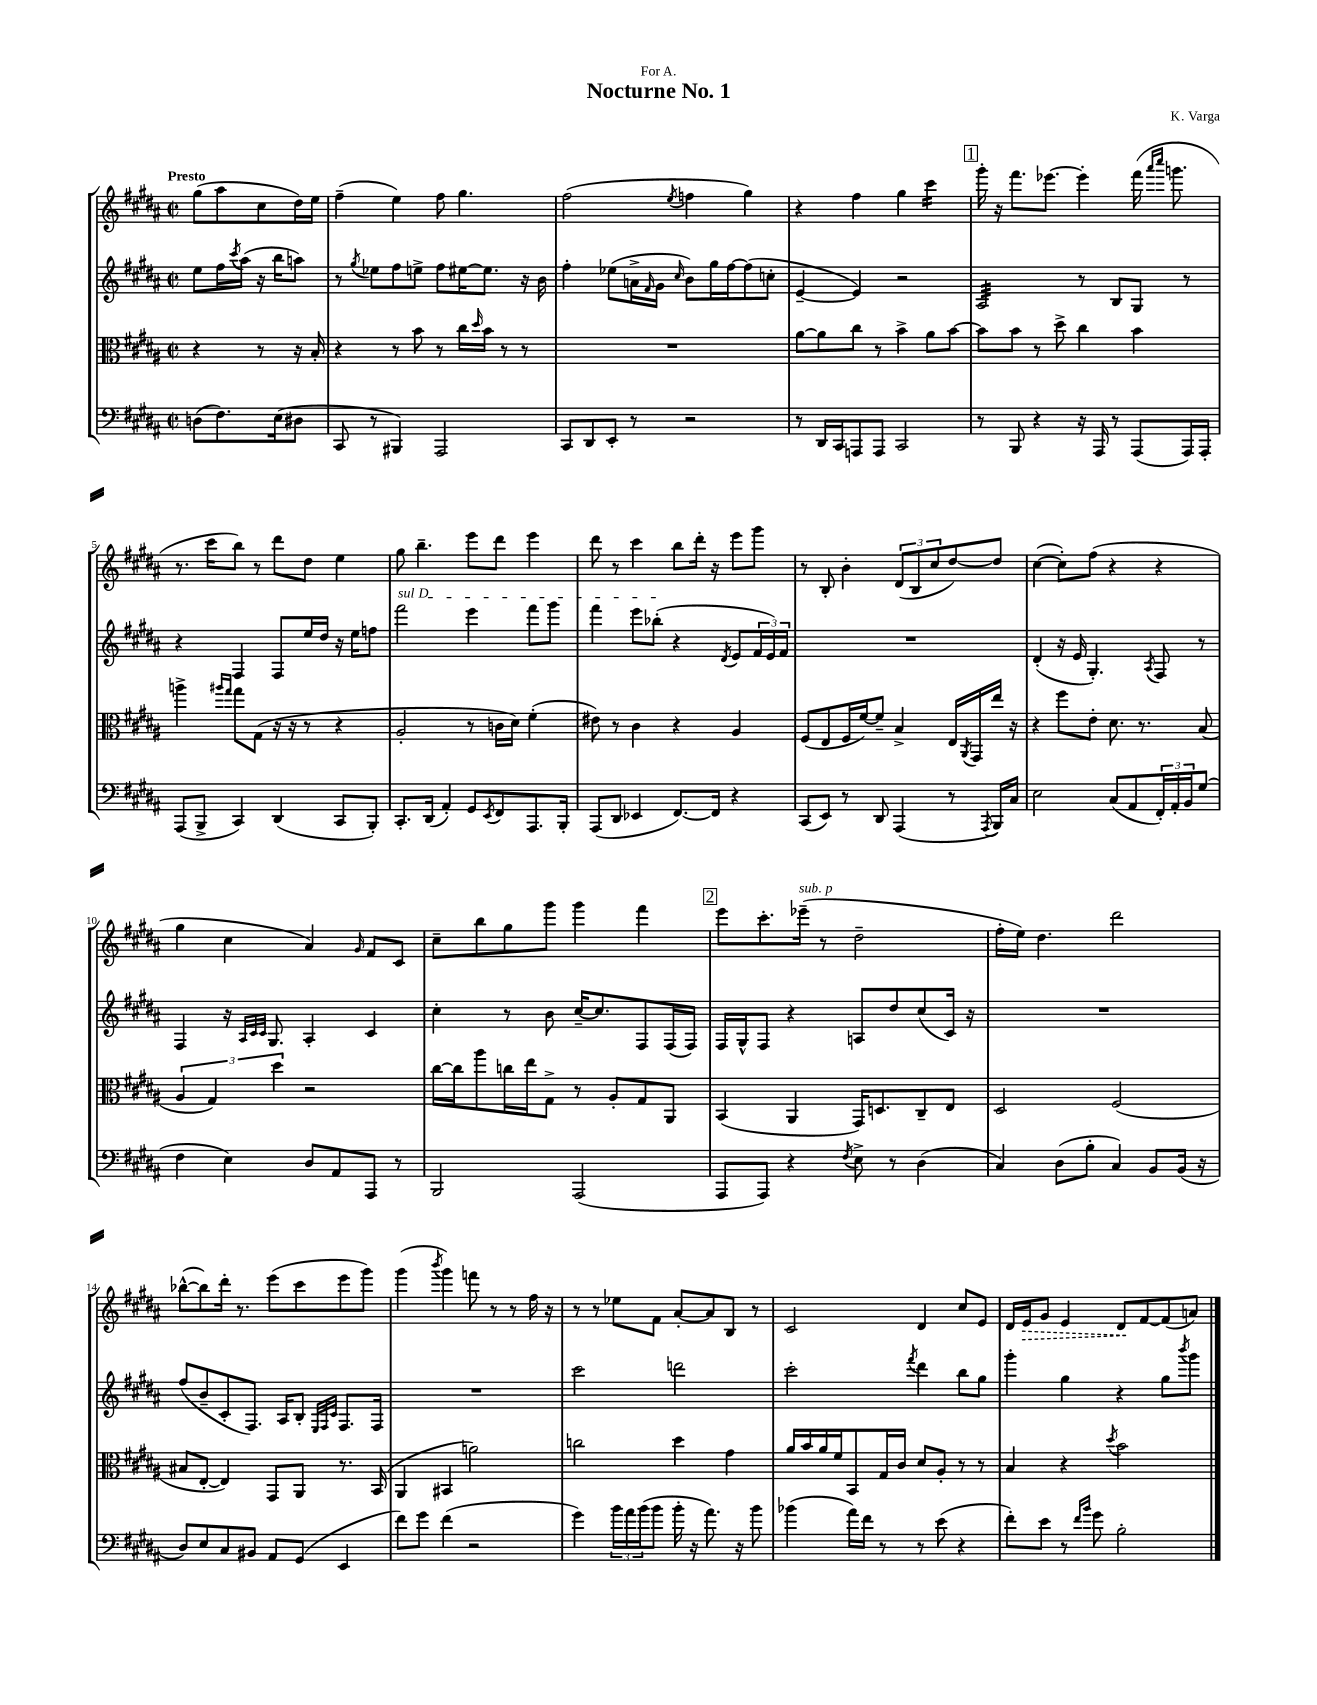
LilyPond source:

\header { title = "Nocturne No. 1" composer = "K. Varga" dedication = "For A." }
<<
\new StaffGroup <<
\new Staff = "s0" {
    \clef treble \key b \major \defaultTimeSignature \time 2/2 \partial 2 \tempo "Presto"
    gis''8( ais''8 cis''8 dis''16) e''16 |
    fis''4--( e''4) fis''8 gis''4. |
    fis''2( \acciaccatura { e''8 } f''4 gis''4) |
    r4 fis''4 gis''4 cis'''4:16 |
    \mark \markup { \box "1" } gis'''16-. r16 fis'''8. ees'''8.~ ees'''4-. fis'''16( \grace { ais'''16 cis''''16 } g'''8. |
    r8. cis'''16 b''8) r8 dis'''8 dis''8 e''4 |
    gis''8 b''4.-- e'''8 dis'''8 e'''4 |
    dis'''8 r8 cis'''4 b''8 dis'''16-. r16 e'''8 gis'''8 |
    r8 b8-. b'4-. \tuplet 3/2 { dis'8( b8 cis''8 } dis''8~) dis''8 |
    cis''4~( cis''8-.) fis''8( r4 r4 |
    gis''4 cis''4 ais'4) \grace { gis'16 } fis'8 cis'8 |
    cis''8-- b''8 gis''8 gis'''8 gis'''4 fis'''4 |
    \mark \markup { \box "2" } e'''8 cis'''8.-. ees'''16--^\markup { \italic "sub. p" }( r8 dis''2-- |
    fis''16-. e''16) dis''4. dis'''2 |
    bes''8~-^( bes''8) dis'''16-. r8. e'''8( cis'''8 e'''8 gis'''8) |
    gis'''4( \acciaccatura { b'''8 } gis'''4) f'''8 r8 r8 fis''16 r16 |
    r8 r8 ees''8 fis'8 ais'8~-. ais'8 b8 r8 |
    cis'2 dis'4 cis''8 e'8 |
    dis'16 \once \override Hairpin.style = #'dashed-line e'16\> gis'8 e'4 dis'8\! fis'8~ fis'8( a'8) \bar "|." |
}
\new Staff = "s1" {
    \clef treble \key b \major \defaultTimeSignature \time 2/2 \partial 2
    e''8 fis''16 \acciaccatura { cis'''8 } ais''16( r16 b''16 a''8) |
    r8 \acciaccatura { gis''8 } ees''8 fis''8 e''8-> fis''8 eis''16~ eis''8. r16 b'16 |
    fis''4-. ees''8( a'16-> \grace { fis'16 } gis'16 \grace { cis''16 } b'8) gis''16 fis''16~ fis''8( c''8-. |
    e'4~-- e'4) r2 |
    \mark \markup { \box "1" } ais2:32 r8 b8 gis8 r8 |
    r4 fis4 fis8 e''16 dis''16 r16 e''16 f''8 |
    \once \override TextSpanner.bound-details.left.text = \markup { \italic "sul D" } fis'''2\startTextSpan e'''4 fis'''8 gis'''8 |
    fis'''4 e'''8 bes''8-.\stopTextSpan( r4 \acciaccatura { dis'8 } e'8 \tuplet 3/2 { fis'16 e'16) fis'16 } |
    R1 |
    dis'4-.( r16 e'16 gis4.-.) \acciaccatura { ais8 } fis8 r8 |
    fis4 r16 \grace { ais32 cis'32 cis'32 } gis8. ais4-. cis'4 |
    cis''4-. r8 b'8 cis''16~-- cis''8. fis8 fis16( fis16) |
    \mark \markup { \box "2" } fis16 gis16-^ fis8 r4 a8 dis''8 cis''8( cis'16) r16 |
    R1 |
    fis''8( b'8-- cis'8-. fis8.) ais16 b8-. \grace { e32 fis32 cis'32 } fis8. fis16 |
    R1 |
    cis'''2 d'''2 |
    cis'''2-. \acciaccatura { fis'''8 } dis'''4 b''8 gis''8 |
    gis'''4-. gis''4 r4 gis''8 \acciaccatura { b'''8 } gis'''8 \bar "|." |
}
\new Staff = "s2" {
    \clef alto \key b \major \defaultTimeSignature \time 2/2 \partial 2
    r4 r8 r16 b16-. |
    r4 r8 b'8 r8 cis''16 \grace { dis''16 } b'16 r8 r8 |
    R1 |
    ais'8~ ais'8 cis''8 r8 b'4-> ais'8 b'8~ |
    \mark \markup { \box "1" } b'8 b'8 r8 dis''8-> cis''4 b'4 |
    a''4-> \grace { ais''16 gis''16 } gis''8 gis8( r16 r16 r8 r4 |
    ais2-. r8 c'16 dis'16) fis'4-.( |
    eis'8) r8 cis'4 r4 ais4 |
    fis8( e8 fis16 fis'16~) fis'8-- b4-> e16 \acciaccatura { ais,8 } gis,16 e''16 r16 |
    r4 fis''8 e'8-. dis'8. r8. b8( |
    \tuplet 3/2 { ais4 gis4) dis''4 } r2 |
    cis''16~ cis''16 ais''8 c''16 e''16 gis8-> r8 ais8-. gis8 ais,8 |
    \mark \markup { \box "2" } b,4( ais,4 gis,16) d8. cis8-- e8 |
    dis2 fis2( |
    bis8 e8~-. e4) gis,8 ais,8 r8. b,16( |
    ais,4 bis,4 a'2) |
    c''2 dis''4 gis'4 |
    ais'16 b'16 ais'16 fis'16 b,8 gis16 cis'16 dis'8 ais8-. r8 r8 |
    b4 r4 \acciaccatura { dis''8 } b'2 \bar "|." |
}
\new Staff = "s3" {
    \clef bass \key b \major \defaultTimeSignature \time 2/2 \partial 2
    d8( fis8.) e16( dis8 |
    cis,8 r8 bis,,4) ais,,2 |
    cis,8 dis,8 e,8-. r8 r2 |
    r8 dis,16 cis,16 a,,8 a,,8 cis,2 |
    \mark \markup { \box "1" } r8 b,,8 r4 r16 ais,,16 r8 ais,,8( ais,,16) ais,,16-. |
    ais,,8( b,,8-> cis,4) dis,4( cis,8 b,,8-.) |
    cis,8.-. dis,16( ais,4-.) gis,8 \acciaccatura { e,8 } fis,8 ais,,8. b,,16-. |
    ais,,8( dis,8 ees,4 fis,8.~) fis,16 r4 |
    cis,8( e,8) r8 dis,8 ais,,4( r8 \acciaccatura { ais,,8 } b,,16) cis16 |
    e2 cis8( ais,8 \tuplet 3/2 { fis,16-.) ais,16-. b,16 } gis8( |
    fis4 e4) dis8 ais,8 ais,,8 r8 |
    b,,2 ais,,2( |
    \mark \markup { \box "2" } ais,,8 ais,,8) r4 \acciaccatura { fis8 } e8-> r8 dis4( |
    cis4) dis8( b8-. cis4) b,8 b,16( r16 |
    dis8) e8 cis8 bis,8 ais,8 gis,8( e,4 |
    fis'8) gis'8 fis'4( r2 |
    gis'4) \tuplet 3/2 { b'16 ais'16 b'16( } b'8 b'16-. r16 ais'8.) r16 b'8 |
    bes'4( ais'16) fis'16 r8 r8 e'8( r4 |
    fis'8-.) e'8 r8 \grace { fis'16 b'16 } gis'8 b2-. \bar "|." |
}
>>
>>
